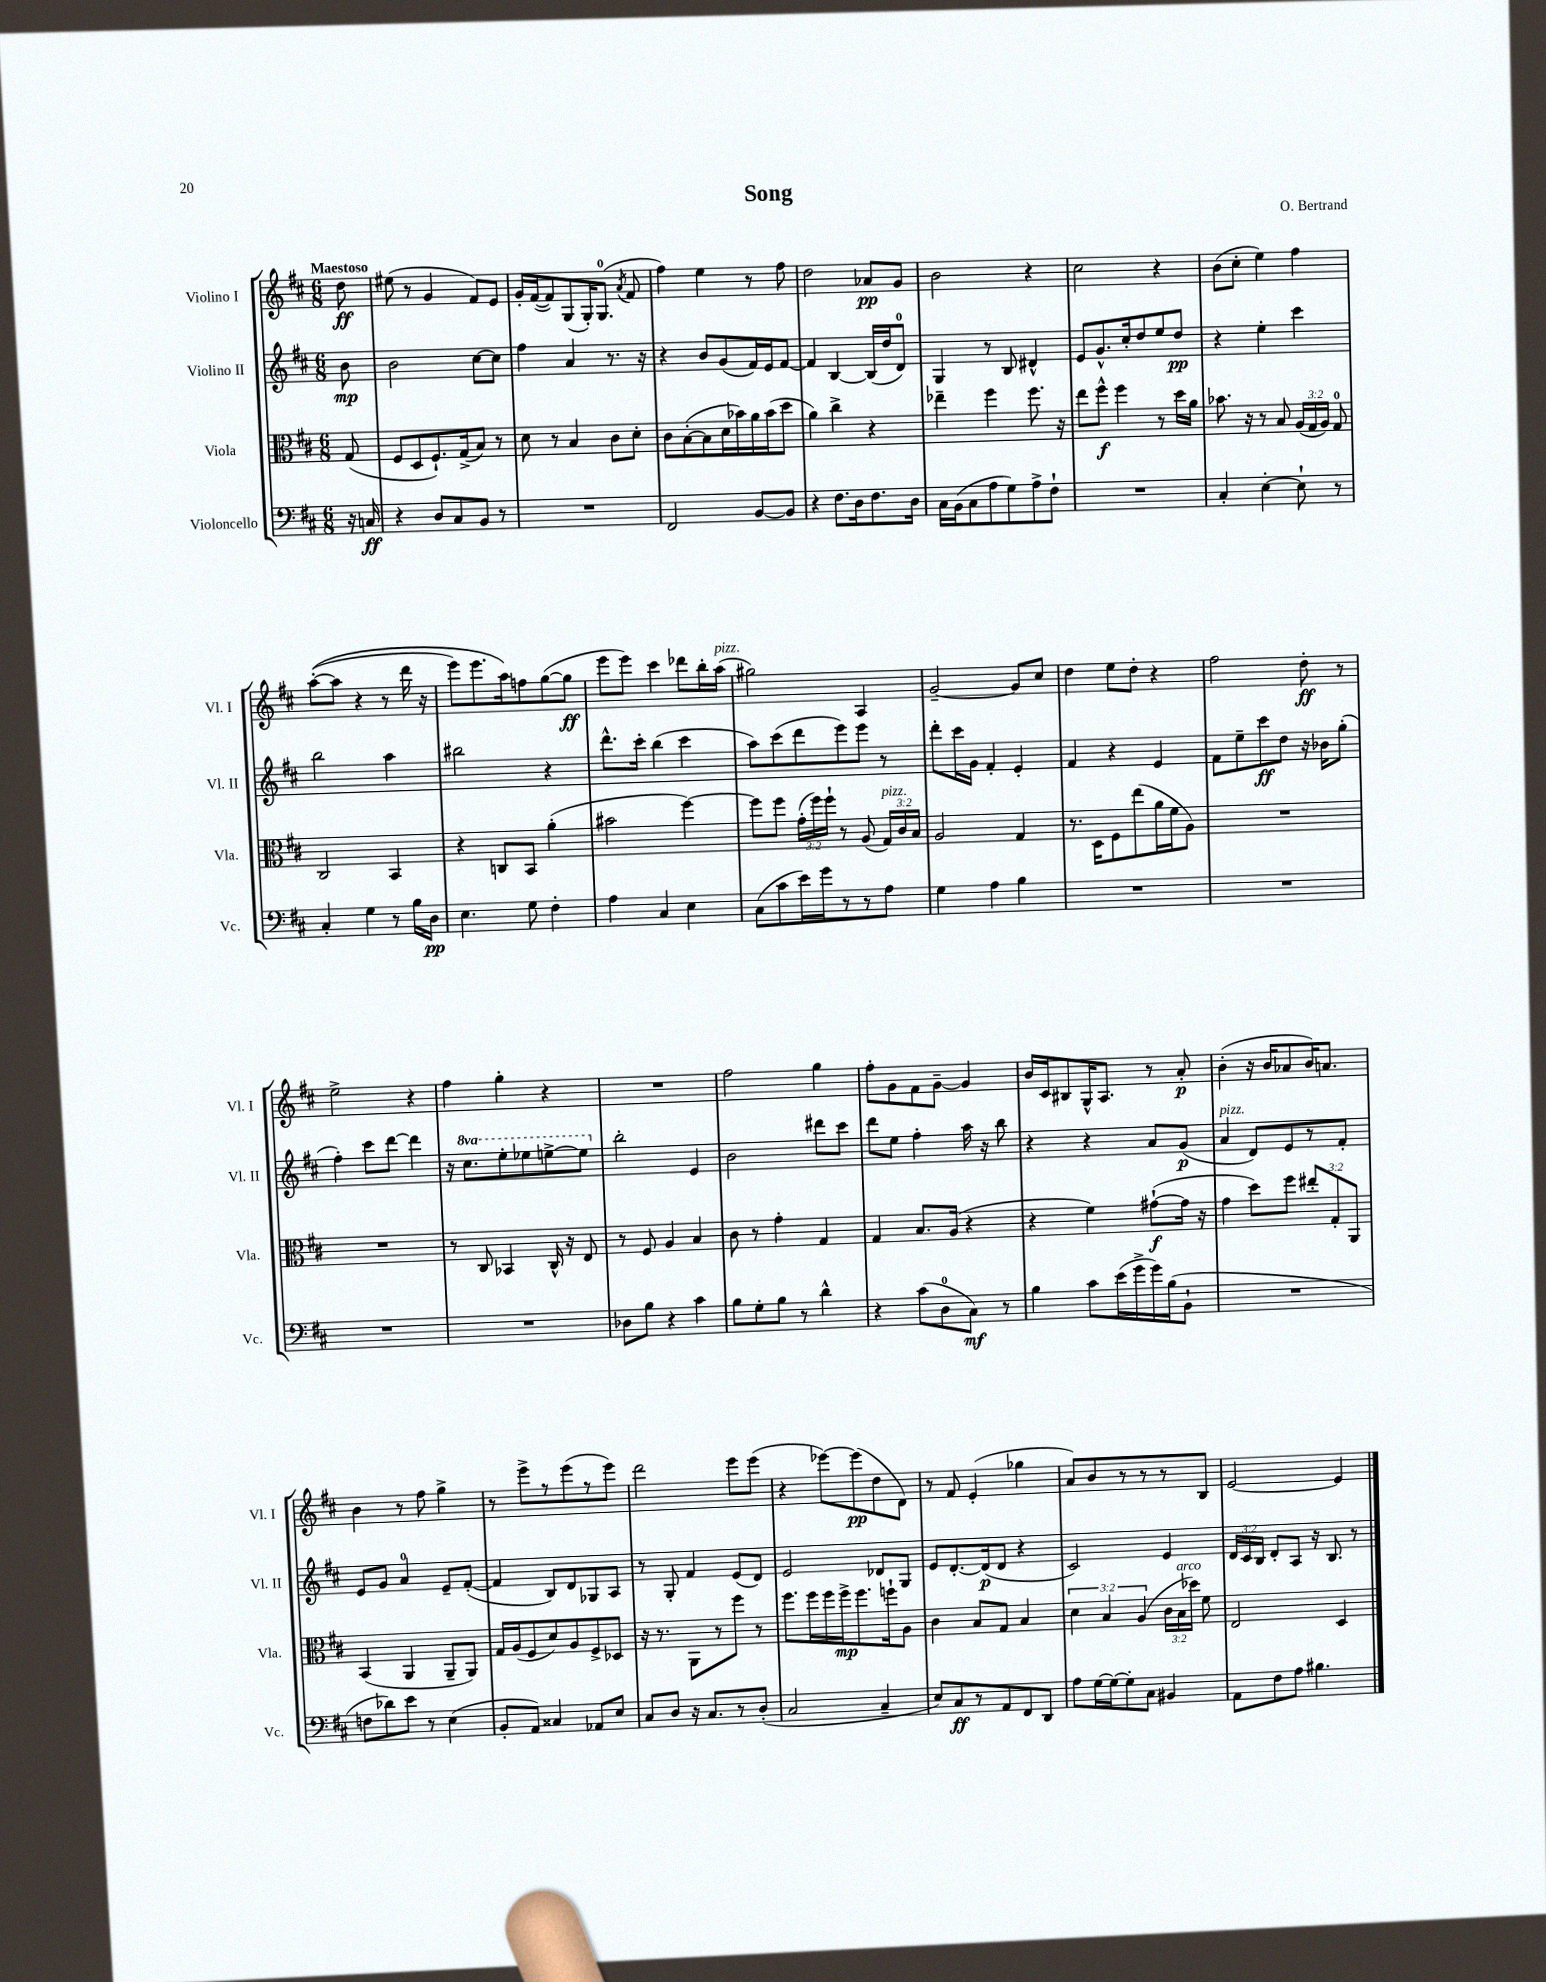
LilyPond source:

\header { title = "Song" composer = "O. Bertrand" }
<<
\new StaffGroup <<
\new Staff = "s0" \with { instrumentName = "Violino I" shortInstrumentName = "Vl. I" } {
    \clef treble \key d \major \numericTimeSignature \time 6/8 \partial 8 \tempo "Maestoso"
    \autoBeamOff d''8\ff |
    eis''8( r8 g'4 fis'8[) e'8] |
    g'16[-. fis'16~( fis'8) g8( g16-.) g8.]-0( \acciaccatura { a'8 } fis'8 |
    fis''4) e''4 r8 fis''8 |
    d''2 aes'8[\pp g'8] |
    b'2 r4 |
    cis''2 r4 |
    b'8[( cis''8]-. e''4) fis''4 |
    a''8[~-.(\( a''8] r4 r8 d'''16 r16 |
    e'''8[) e'''8. a''16\) f''8 g''8~( g''8]\ff |
    e'''8[ e'''8]) cis'''4 des'''8[ b''16-. a''16]^\markup { \italic "pizz." }( |
    gis''2) a4 |
    g'2~-- g'8[ cis''8] |
    d''4 e''8[ d''8]-. r4 |
    fis''2 d''8-.\ff r8 |
    e''2-> r4 |
    fis''4 g''4-. r4 |
    R2. |
    fis''2 g''4 |
    fis''8[-. g'8 fis'8 g'8]~-- g'4 |
    b'16[ cis'16 bis8 g16-^ a8.] r8 a'8-.\p |
    b'4-.( r16 b'16[ aes'8 b'16) a'8.] |
    b'4 r8 fis''8 g''4-> |
    r8 e'''8[-> r8 e'''8( r8 e'''8]) |
    d'''2 e'''8[ e'''8]( |
    r4 ees'''8[~) ees'''8\pp( d''8 d'8]) |
    r8 fis'8 e'4-.( ges''4 |
    a'8[) b'8 r8 r8 r8 b8] |
    e'2~ e'4 \bar "|." |
}
\new Staff = "s1" \with { instrumentName = "Violino II" shortInstrumentName = "Vl. II" } {
    \clef treble \key d \major \numericTimeSignature \time 6/8 \override Staff.TupletNumber.text = #tuplet-number::calc-fraction-text \set Staff.ottavationMarkups = #ottavation-simple-ordinals \partial 8
    \autoBeamOff b'8\mp |
    b'2 cis''8[~ cis''8] |
    fis''4 a'4 r8. r16 |
    r4 b'8[ g'8( fis'16) e'16 fis'8]~ |
    fis'4 b4~ b16[( d''16 d'8]-0) |
    g4 r8 b8 dis'4-^ |
    e'8[ g'8.-^ cis''16-. d''8 e''8 d''8]\pp |
    r4 e''4-. cis'''4 |
    b''2 a''4 |
    bis''2 r4 |
    d'''8.[-^ cis'''16]-. b''4( cis'''4 |
    a''8[) cis'''8( d'''8 e'''8) e'''8] r8 |
    d'''8[-. cis'''16 g'16] fis'4-. e'4-. |
    fis'4 r4 e'4 |
    fis'8[ e''8-- cis'''8\ff d''8] r16 bes'16[ g''8]-.( |
    fis''4-.) cis'''8[ d'''8]~ d'''4 |
    r16 \ottava #1 cis'''8.[ e'''8-. ees'''8 e'''8~-> e'''8] \ottava #0 |
    b''2-. e'4 |
    b'2 dis'''8[ cis'''8] |
    d'''8[ e''8] fis''4-. a''16 r16 b''8 |
    r4 r4 a'8[ g'8]\p( |
    a'4^\markup { \italic "pizz." } d'8[) e'8 r8 fis'8]-. |
    e'8[ g'8] a'4-0 e'8[-- fis'8]~-.( |
    fis'4 b8[) d'8 ges8 a8] |
    r8 g8-. fis'4 e'8[( d'8]) |
    e'2 des'8[ g8] |
    e'8[ d'8.~-. d'16\p( d'8] r4 |
    cis'2) e'4 |
    \tuplet 3/2 { d'16[ cis'16 b16] } d'8[-. a8] r16 b8. r8 \bar "|." |
}
\new Staff = "s2" \with { instrumentName = "Viola" shortInstrumentName = "Vla." } {
    \clef alto \key d \major \numericTimeSignature \time 6/8 \override Staff.TupletNumber.text = #tuplet-number::calc-fraction-text \partial 8
    \autoBeamOff g8( |
    fis8[ d8 fis8.-!) g16->( b8]) r8 |
    d'8 r8 b4 cis'8[ d'8]-. |
    cis'8[ b8~-.( b8 d'16 bes'16) a'16 bes'16( d''8] |
    a'4) cis''4-> r4 |
    ees''4-- fis''4 fis''8. r16 |
    e''8[ fis''8]-^\f fis''4 r8 d''16[ a'16] |
    bes'8. r16 r8 b8 \tuplet 3/2 { a16[( g16 a16]) } g8-0 |
    cis2 b,4 |
    r4 c8[ b,8] a'4-.( |
    bis'2 fis''4~) |
    fis''8[ fis''8] \tuplet 3/2 { g'16[-.( fis''16) fis''16]-! } r8 a8( \tuplet 3/2 { g16[^\markup { \italic "pizz." }) cis'16 b16] } |
    a2 g4 |
    r8. d16[ fis8 e''8( a'16 fis'16 a8]) |
    R2. |
    R2. |
    r8 cis8 bes,4 cis16-^ r16 e8 |
    r8 fis8 a4 b4 |
    cis'8 r8 g'4-. g4 |
    g4 b8.[ a16]( r4 |
    r4 fis'4) gis'8[~-!\f( gis'16] r16 |
    g'4 d''8[) fis''8] \tuplet 3/2 { eis''8[-. g8-. a,8] } |
    b,4( a,4 a,8[-- a,8]) |
    g16[ a16( fis8 d'8) a8 fis8-> des8] |
    r16 r8. a,8[ r8 fis''8] r8 |
    fis''8.[ fis''16 fis''16 fis''16->\mp fis''8. f''16-! a8] |
    cis'4 b8[ g8] b4 |
    \tuplet 3/2 { d'4 b4 a4( } \tuplet 3/2 { cis'16[ b16^\markup { \italic "arco" } des''16]) } fis'8 |
    e2 d4 \bar "|." |
}
\new Staff = "s3" \with { instrumentName = "Violoncello" shortInstrumentName = "Vc." } {
    \clef bass \key d \major \numericTimeSignature \time 6/8 \partial 8
    \autoBeamOff r16 c16\ff |
    r4 d8[ cis8 b,8] r8 |
    R2. |
    fis,2 b,8[~ b,8] |
    r4 fis8.[ d16 fis8. d16] |
    cis16[ b,16( cis8 a8 g8) a8-> fis8]-! |
    R2. |
    cis4-. e4~-. e8-! r8 |
    cis4-. g4 r8 b16[ d16]\pp |
    e4. g8 fis4-. |
    a4 cis4 e4 |
    cis8[( cis'8 e'16) g'16 r8 r8 a8] |
    g4 a4 b4 |
    R2. |
    R2. |
    R2. |
    R2. |
    des8[ b8] r4 cis'4 |
    b8[ g8-. b8] r8 d'4-^ |
    r4 cis'8[( d8-0 cis8]\mf) r8 |
    b4 cis'8[ e'16( g'16-> g'16) b16( b,8]-! |
    R2. |
    f8[ des'8) e'8] r8 e4( |
    b,8[-. a,8]) cisis4 aes,8[ e8] |
    cis8[ d8] r16 cis8.[ r8 d8]-.( |
    cis2 cis4-- |
    e8[) cis8\ff r8 a,8 fis,8 d,8] |
    a8[ g16~ g16~ g8-. cis8] bis,4 |
    a,8[ fis8 a8] bis4. \bar "|." |
}
>>
>>
\layout { \context { \Score \remove "Bar_number_engraver" } }
